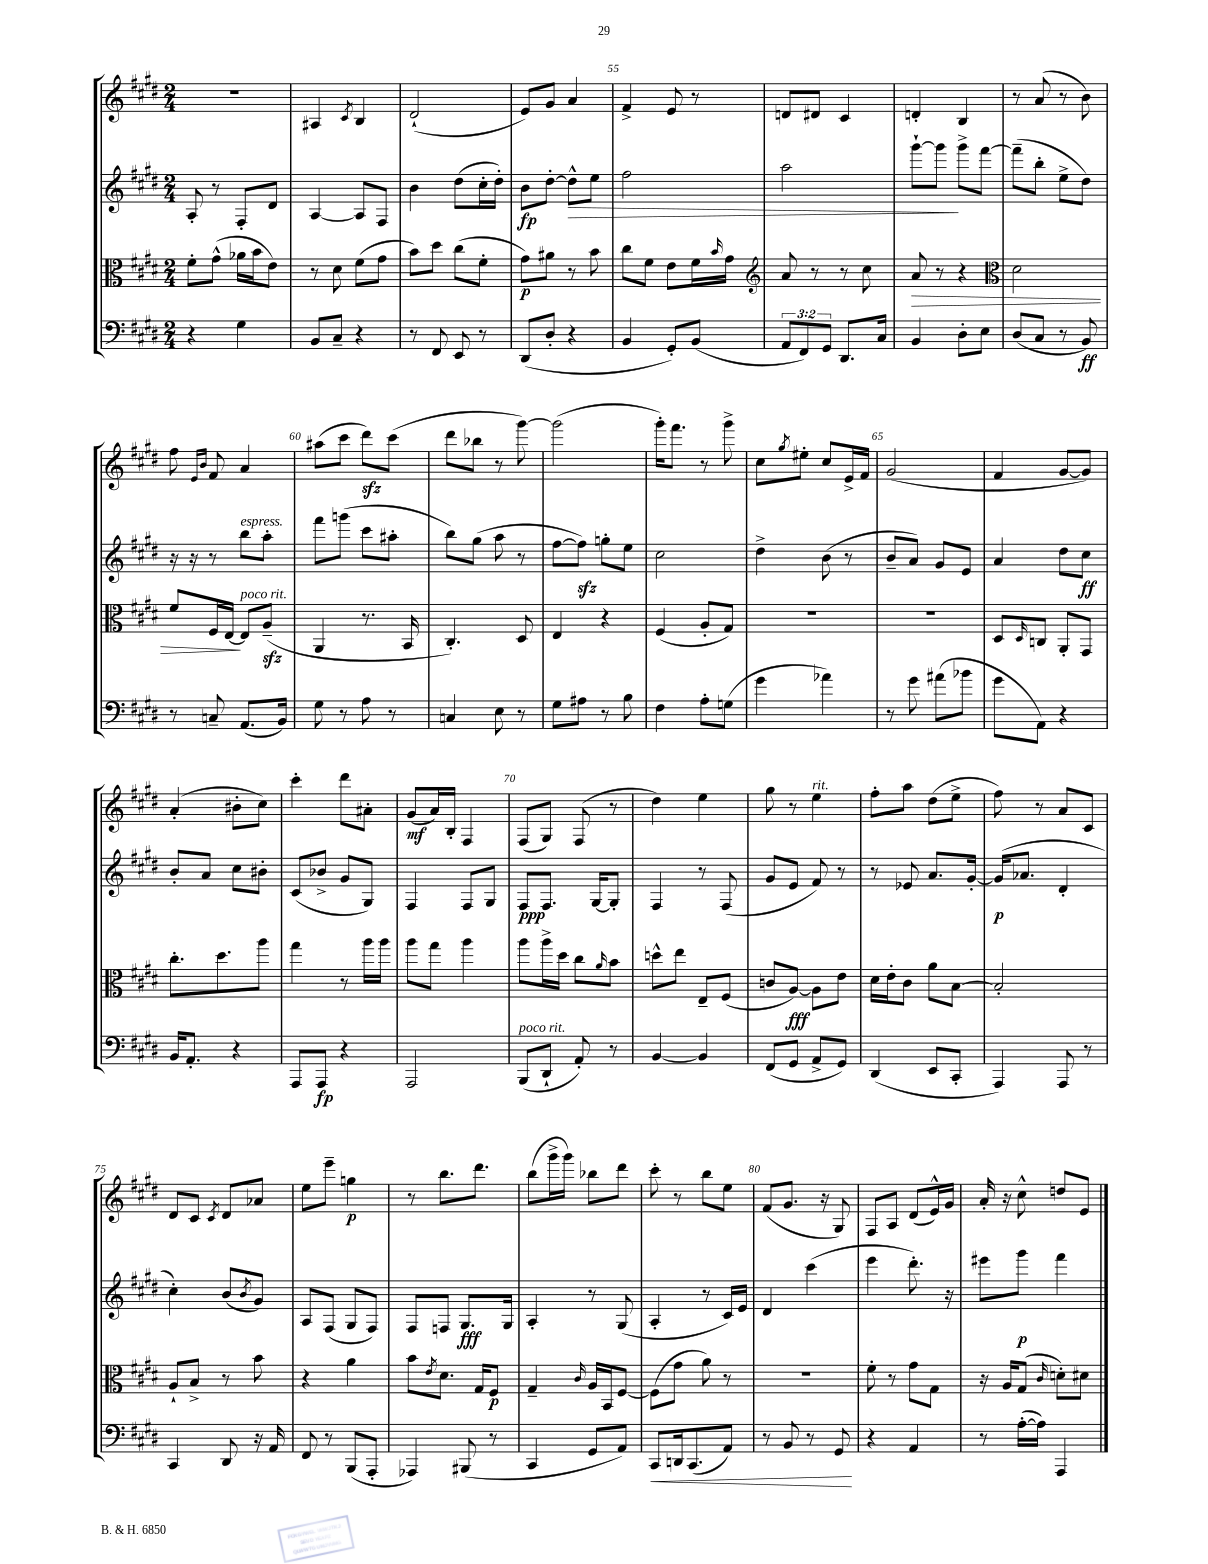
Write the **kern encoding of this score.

**kern	**dynam	**kern	**dynam	**kern	**dynam	**kern	**dynam
*part4	*part4	*part3	*part3	*part2	*part2	*part1	*part1
*staff4	*staff4	*staff3	*staff3	*staff2	*staff2	*staff1	*staff1
*clefF4	*	*clefC3	*	*clefG2	*	*clefG2	*
*k[f#c#g#d#]	*	*k[f#c#g#d#]	*	*k[f#c#g#d#]	*	*k[f#c#g#d#]	*
*M2/4	*	*M2/4	*	*M2/4	*	*M2/4	*
=51	=51	=51	=51	=51	=51	=51	=51
4r	.	8f#'\L	.	8A'/	.	2r	.
.	.	(8g#^^\J	.	8r	.	.	.
4G#\	.	16a-X\LL	.	8F#'/L	.	.	.
.	.	16b\J	.	.	.	.	.
.	.	8e\J)	.	8d#/J	.	.	.
=52	=52	=52	=52	=52	=52	=52	=52
8BB/L	.	8r	.	[4A/	.	4A#X/	.
8C#~/J	.	8d#\	.	.	.	.	.
.	.	.	.	.	.	8qc#/	.
4r	.	(8f#\L	.	8A/L]	.	4B/	.
.	.	8g#\J	.	8F#/J	.	.	.
=53	=53	=53	=53	=53	=53	=53	=53
8r	.	8b\L)	.	4b\	.	(2d#`/	.
8FF#/	.	8dd#\J	.	.	.	.	.
8EE/	.	(8cc#\L	.	(8dd#\L	.	.	.
8r	.	8f#'\J	.	16cc#'\L	.	.	.
.	.	.	.	16dd#'\JJ)	.	.	.
=54	=54	=54	=54	=54	=54	=54	=54
(8DD#/L	.	8g#\L)	p	8b\L	fp	8e/L)	.
8D#'/J	.	8a#X\J	.	[8dd#'\J	.	8g#/J	.
!	!	!	!	!	!LO:HP:b	!	!
4r	.	8r	.	8dd#^^\L]	>	4a/	.
.	.	8b\	.	8ee\J	.	.	.
=55	=55	=55	=55	=55	=55	=55	=55
4BB/	.	8cc#\L	.	2ff#\	.	4f#^/	.
.	.	8f#\J	.	.	.	.	.
8GG#'/L)	.	8e\L	.	.	.	8e/	.
(8BB/J	.	16f#\L	.	.	.	8r	.
.	.	16qqb/	.	.	.	.	.
.	.	16g#\JJ	.	.	.	.	.
=56	=56	=56	=56	=56	=56	=56	=56
*	*	*clefG2	*	*	*	*	*
12AA/L	.	8a/	.	2aa\	.	8dn/L	.
12FF#/)	.	.	.	.	.	.	.
.	.	8r	.	.	.	8d#X/J	.
12GG#/J	.	.	.	.	.	.	.
8.DD#/L	.	8r	.	.	.	4c#/	.
.	.	8cc#\	.	.	.	.	.
16C#/Jk	.	.	.	.	.	.	.
=57	=57	=57	=57	=57	=57	=57	=57
!	!	!	!LO:HP:b	!	!	!	!
4BB/	.	8a/	>	[8ggg#`\L	.	4dn'/	.
.	.	8r	.	8ggg#\J]	.	.	.
8D#'\L	.	4r	.	8ggg#^\L	]	4B/	.
8E\J	.	.	.	[8fff#\J	.	.	.
=58	=58	=58	=58	=58	=58	=58	=58
*	*	*clefC3	*	*	*	*	*
(8D#/L	.	2d#\	.	(8fff#~\L]	.	8r	.
8C#/J	.	.	.	8bb'\J	.	(8a/	.
8r	.	.	.	8ee^\L	.	8r	.
8BB/)	ff	.	.	8dd#\J)	.	8b\)	.
!!LO:LB:g=z
=59	=59	=59	=59	=59	=59	=59	=59
8r	.	8f#/L	.	16r	.	8ff#\	.
.	.	.	.	16r	.	.	.
.	.	.	.	.	.	16qqe/LL	.
.	.	.	.	.	.	16qqb/JJ	.
8Cn~/	.	16F#/L	.	8r	.	8f#/	.
.	.	[16E/JJ	.	.	.	.	.
!	!	!	!	!LO:TX:a:i:t=espress.	!	!	!
!	!	!LO:TX:a:i:t=poco rit.	!	!	!	!	!
(8.AA/L	.	8E/L]	]	8bb\L	.	4a/	.
.	.	(8Azz~/J	.	8aa'\J	.	.	.
16BB/Jk)	.	.	.	.	.	.	.
=60	=60	=60	=60	=60	=60	=60	=60
8G#\	.	4AA/	.	8fff#\L	.	(8aa#X\L	.
8r	.	.	.	(8gggn\J	.	8ccc#\J	.
8A\	.	8.r	.	8ccc#\L	.	8ddd#zz\L)	.
8r	.	.	.	8aa#X'\J	.	(8ccc#\J	.
.	.	16BB/	.	.	.	.	.
=61	=61	=61	=61	=61	=61	=61	=61
4Cn/	.	4.C#'/)	.	8bb\L)	.	8ddd#\L	.
.	.	.	.	(8gg#\J	.	8bb-X\J	.
8E\	.	.	.	8aa\	.	8r	.
8r	.	8D#/	.	8r	.	[8ggg#\)	.
=62	=62	=62	=62	=62	=62	=62	=62
8G#\L	.	4E/	.	[8ff#\L	.	(2ggg#\]	.
8A#X\J	.	.	.	8ff#zz\J])	.	.	.
8r	.	4r	.	8ggn'\L	.	.	.
8B\	.	.	.	8ee\J	.	.	.
=63	=63	=63	=63	=63	=63	=63	=63
4F#\	.	(4F#/	.	2cc#\	.	16ggg#'\KL)	.
.	.	.	.	.	.	8.fff#\J	.
8A'\L	.	8A'/L	.	.	.	8r	.
(8Gn\J	.	8G#/J)	.	.	.	8ggg#^\	.
=64	=64	=64	=64	=64	=64	=64	=64
4g#\	.	2r	.	4dd#^\	.	8cc#\L	.
.	.	.	.	.	.	8qgg#/	.
.	.	.	.	.	.	8ee#X'\J	.
4a-X\)	.	.	.	(8b\	.	8cc#/L	.
.	.	.	.	8r	.	16e^/L	.
.	.	.	.	.	.	16f#/JJ	.
=65	=65	=65	=65	=65	=65	=65	=65
8r	.	2r	.	8b~/L	.	(2g#/	.
8g#\	.	.	.	8a/J)	.	.	.
(8a#X\L	.	.	.	8g#/L	.	.	.
8b-X\J	.	.	.	8e/J	.	.	.
=66	=66	=66	=66	=66	=66	=66	=66
8g#\L	.	8D#/L	.	4a/	.	4f#/	.
.	.	16qqD#/	.	.	.	.	.
8AA\J)	.	8Cn/J	.	.	.	.	.
4r	.	8AA'/L	.	8dd#\L	.	[8g#/L	.
.	.	8GG#/J	.	8cc#\J	ff	8g#/J])	.
!!LO:LB:g=z
=67	=67	=67	=67	=67	=67	=67	=67
16BB/KL	.	8.cc#'\L	.	8b'/L	.	(4a'/	.
8.AA'/J	.	.	.	.	.	.	.
.	.	.	.	8a/J	.	.	.
.	.	8.dd#\	.	.	.	.	.
4r	.	.	.	8cc#\L	.	8b#X'\L	.
.	.	8aa\J	.	8b#X'\J	.	8cc#\J)	.
=68	=68	=68	=68	=68	=68	=68	=68
8AAA/L	.	4gg#\	.	(8c#/L	.	4ccc#'\	.
8AAA/J	fp	.	.	8b-X^/J	.	.	.
4r	.	8r	.	8g#/L	.	8ddd#\L	.
.	.	16aa\LL	.	8G#/J)	.	8a#X'\J	.
.	.	16aa\JJ	.	.	.	.	.
=69	=69	=69	=69	=69	=69	=69	=69
2AAA/	.	8aa\L	.	4F#/	.	(8g#/L	mf
.	.	8gg#\J	.	.	.	16a/L)	.
.	.	.	.	.	.	16B'/JJ	.
.	.	4aa\	.	8F#/L	.	4F#/	.
.	.	.	.	8G#/J	.	.	.
=70	=70	=70	=70	=70	=70	=70	=70
!LO:TX:a:i:t=poco rit.	!	!	!	!	!	!	!
(8BBB/L	.	8aa\L	.	8F#/L	ppp	(8F#/L	.
8DD#`/J	.	16aa^\L	.	8.F#/J	.	8G#/J)	.
.	.	16dd#\JJ	.	.	.	.	.
8AA'/)	.	8cc#\L	.	.	.	(8F#/	.
.	.	.	.	[16G#/KL	.	.	.
.	.	16qqa/	.	.	.	.	.
8r	.	8b\J	.	8G#'/J]	.	8r	.
=71	=71	=71	=71	=71	=71	=71	=71
[4BB/	.	8ddn^^\L	.	4F#/	.	4dd#\)	.
.	.	8ee\J	.	.	.	.	.
4BB/]	.	8E~/L	.	8r	.	4ee\	.
.	.	(8F#/J	.	(8F#/	.	.	.
=72	=72	=72	=72	=72	=72	=72	=72
(8FF#/L	.	8cn/L	.	8g#/L	.	8gg#\	.
8GG#/J	.	[8A/J)	fff	8e/J	.	8r	.
!	!	!	!	!	!	!LO:TX:a:i:t=rit.	!
8AA^/L	.	8A\L]	.	8f#/)	.	4ee\	.
8GG#/J)	.	8e\J	.	8r	.	.	.
=73	=73	=73	=73	=73	=73	=73	=73
(4DD#/	.	16d#\LL	.	8r	.	8ff#'\L	.
.	.	16e'\J	.	.	.	.	.
.	.	8c#\J	.	8e-X/	.	8aa\J	.
8EE/L	.	8a\L	.	8.a/L	.	(8dd#\L	.
8CC#'/J	.	[8B\J	.	.	.	8ee^\J	.
.	.	.	.	[16g#'/Jk	.	.	.
=74	=74	=74	=74	=74	=74	=74	=74
4AAA/)	.	2B'/]	.	(16g#/KL]	p	8ff#\)	.
.	.	.	.	8.a-X/J	.	.	.
.	.	.	.	.	.	8r	.
8AAA/	.	.	.	4d#'/	.	8a/L	.
8r	.	.	.	.	.	8c#/J	.
!!LO:LB:g=z
=75	=75	=75	=75	=75	=75	=75	=75
4CC#/	.	8A`/L	.	4cc#'\)	.	8d#/L	.
.	.	8B^/J	.	.	.	8c#/J	.
.	.	.	.	.	.	8qc#/	.
8DD#/	.	8r	.	(8b/L	.	8d#/L	.
.	.	.	.	8qb/	.	.	.
16r	.	8b\	.	8g#/J)	.	8a-X/J	.
16AA/	.	.	.	.	.	.	.
=76	=76	=76	=76	=76	=76	=76	=76
8FF#/	.	4r	.	8A/L	.	8ee\L	.
8r	.	.	.	(8F#/J	.	8eee~\J	.
(8BBB/L	.	4a\	.	8G#/L	.	4ggn\	p
8AAA'/J	.	.	.	8F#/J)	.	.	.
=77	=77	=77	=77	=77	=77	=77	=77
4AAA-X/)	.	8b\L	.	8F#/L	.	8r	.
.	.	8qe/	.	.	.	.	.
.	.	8.d#\J	.	8Fn/J	.	8.bb\L	.
(8BBB#X/	.	.	.	8.G#/L	fff	.	.
.	.	16G#/KL	.	.	.	8.ddd#\J	.
8r	.	8F#/J	p	.	.	.	.
.	.	.	.	16G#/Jk	.	.	.
=78	=78	=78	=78	=78	=78	=78	=78
4CC#/	.	4G#~/	.	4A'/	.	(8bb\L	.
.	.	.	.	.	.	16ggg#^\L	.
.	.	.	.	.	.	16ggg#\JJ)	.
.	.	16qqc#/	.	.	.	.	.
8GG#/L	.	16A/LL	.	8r	.	8bb-X\L	.
.	.	16BB/J	.	.	.	.	.
8AA/J)	.	[8F#/J	.	(8G#/	.	8ddd#\J	.
=79	=79	=79	=79	=79	=79	=79	=79
!	!LO:HP:b	!	!	!	!	!	!
8CC#/L	<	(8F#\L]	.	4A'/	.	8ccc#'\	.
16DDn/k	.	8g#\J	.	.	.	8r	.
(8.CC#/	.	.	.	.	.	.	.
.	.	8a\)	.	8r	.	8bb\L	.
8AA/J)	.	8r	.	16c#/LL)	.	8ee\J	.
.	.	.	.	16e/JJ	.	.	.
=80	=80	=80	=80	=80	=80	=80	=80
8r	.	2r	.	4d#/	.	(8f#/L	.
8BB/	.	.	.	.	.	8.g#/J	.
8r	.	.	.	(4ccc#\	.	.	.
.	.	.	.	.	.	16r	.
8GG#/	.	.	.	.	.	8G#/)	.
.	[	.	.	.	.	.	.
=81	=81	=81	=81	=81	=81	=81	=81
4r	.	8f#'\	.	4eee\	.	8F#/L	.
.	.	8r	.	.	.	8A/J	.
4AA/	.	8g#\L	.	8.ddd#'\)	.	(8d#/L	.
.	.	8G#\J	.	.	.	16e^^/L)	.
.	.	.	.	16r	.	16g#/JJ	.
=82	=82	=82	=82	=82	=82	=82	=82
8r	.	16r	.	8eee#X\L	.	16a'/	.
.	.	16A/KL	.	.	.	16r	.
([16A'\LL	.	(8G#/J	.	8ggg#\J	p	8cc#^^\	.
16A\JJ])	.	.	.	.	.	.	.
.	.	16qqc#/	.	.	.	.	.
4AAA/	.	8dn'\L)	.	4fff#\	.	8ddn/L	.
.	.	8d#X\J	.	.	.	8e/J	.
==	==	==	==	==	==	==	==
*-	*-	*-	*-	*-	*-	*-	*-
